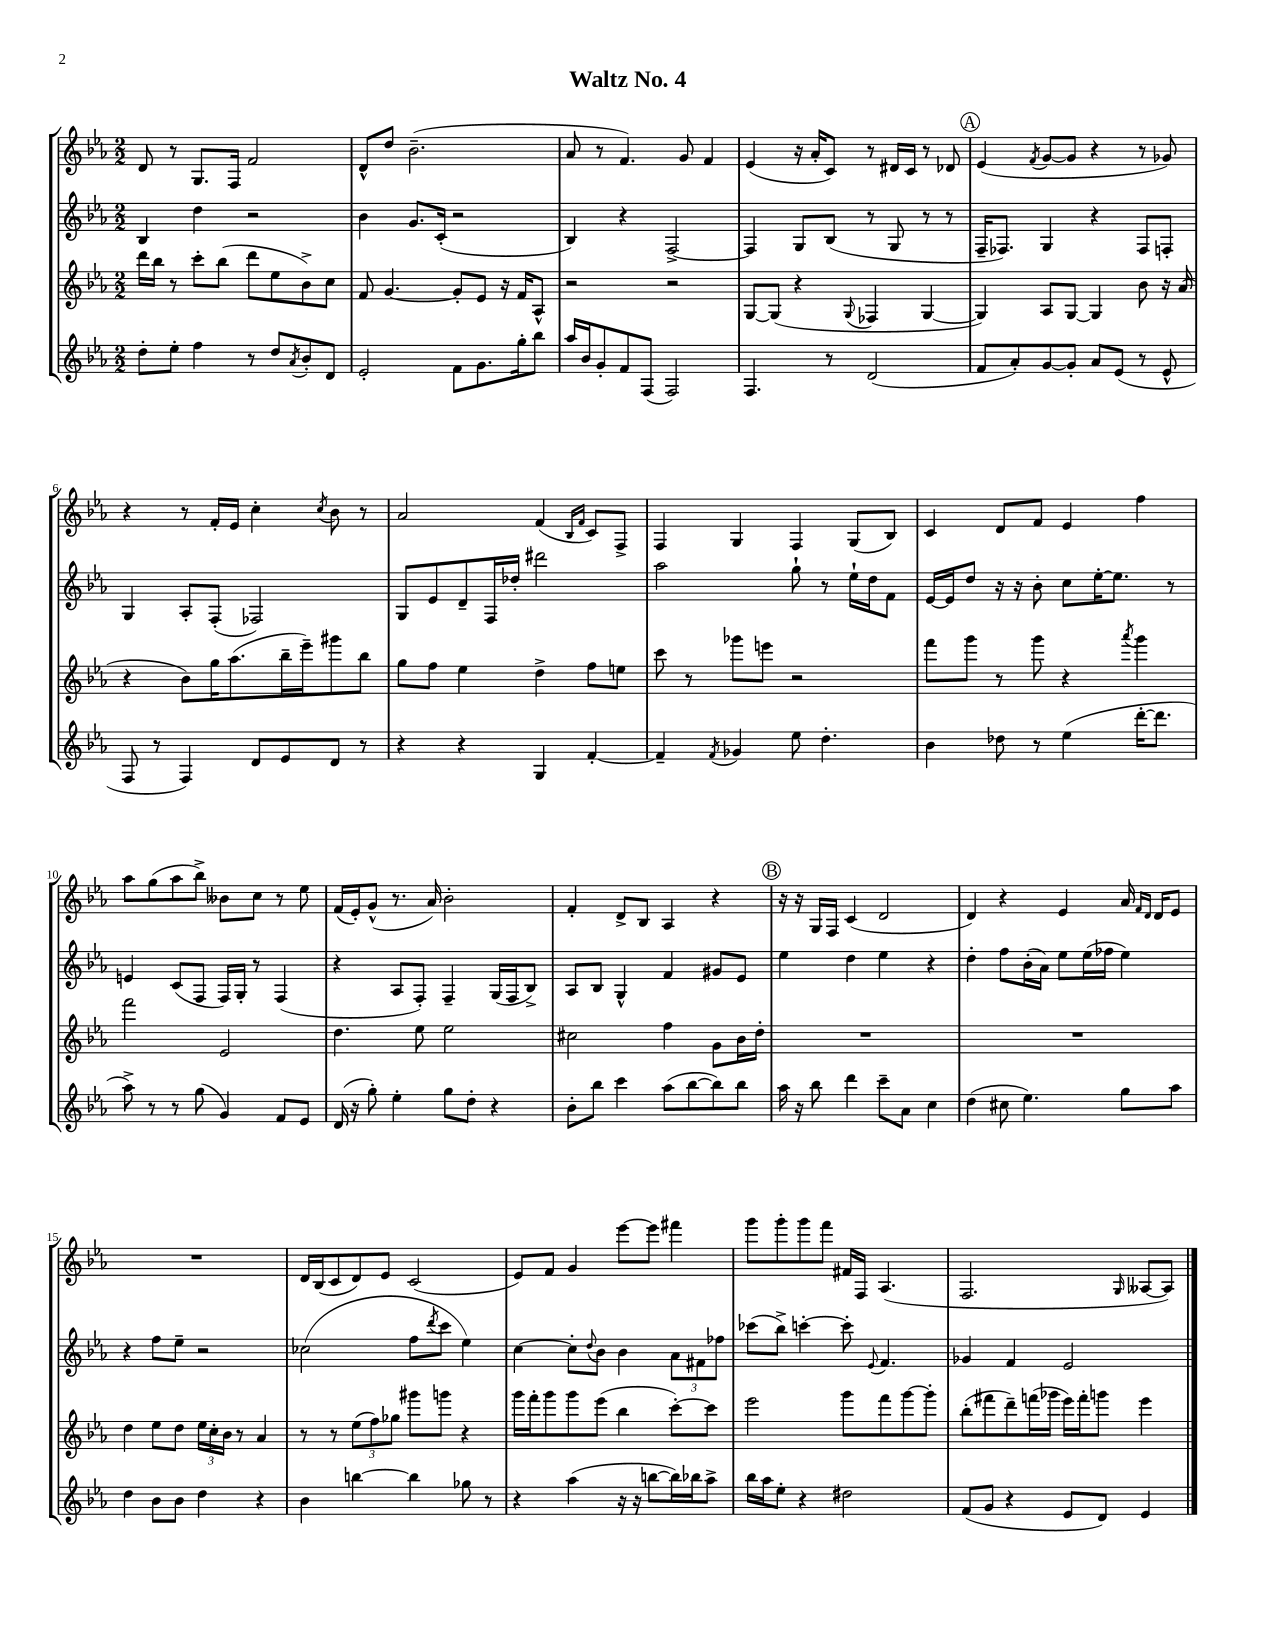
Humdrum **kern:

**kern	**kern	**kern	**kern
*part4	*part3	*part2	*part1
*staff4	*staff3	*staff2	*staff1
*clefG2	*clefG2	*clefG2	*clefG2
*k[b-e-a-]	*k[b-e-a-]	*k[b-e-a-]	*k[b-e-a-]
*M2/2	*M2/2	*M2/2	*M2/2
=1	=1	=1	=1
8dd'\L	16ddd\LL	4B-/	8d/
.	16bb-\JJ	.	.
8ee-'\J	8r	.	8r
4ff\	8ccc'\L	4dd\	8.G/L
.	(8bb-\J	.	.
.	.	.	16F/Jk
8r	8ddd\L	2r	2f/
8dd/L	8ee-\	.	.
8qa-/	.	.	.
8b-'/	8b-^\)	.	.
8d/J	8cc\J	.	.
=2	=2	=2	=2
2e-'/	8f/	4b-\	8d^^/L
.	[4.g/	.	8dd/J
.	.	8.g/L	(2.b-~\
.	.	(16c'/Jk	.
8f\L	8g'/L]	2r	.
8.g\	8e-/J	.	.
.	16r	.	.
16gg'\k	16f/KL	.	.
8bb-\J	8A-^^/J	.	.
=3	=3	=3	=3
16aa-/LL	2r	4B-/)	8a-/
16b-/J	.	.	.
8g'/	.	.	8r
8f/	.	4r	4.f/)
(8F/J	.	.	.
2F/)	2r	[2F^/	.
.	.	.	8g/
.	.	.	4f/
=4	=4	=4	=4
4.F/	[8G/L	4F/]	(4e-/
.	(8G/J]	.	.
.	4r	8G/L	16r
.	.	.	16a-'/KL
8r	.	(8B-/J	8c/J)
.	8qqG/	.	.
(2d/	4F-X/	8r	8r
.	.	8G/	16d#X/LL
.	.	.	16c/JJ
.	[4G/	8r	8r
.	.	8r	8d-X/
!!LO:REH:place=s1:t=A
=5	=5	=5	=5
8f/L	4G/])	16F~/KL	(4e-/
.	.	8.F-X/J)	.
8a-'/)	.	.	.
.	.	.	8qf/
[8g/	8A-/L	4G/	[8g/L
8g'/J]	[8G/J	.	8g/J]
8a-/L	4G/]	4r	4r
(8e-/J	.	.	.
8r	8b-\	8F-/L	8r
8e-^^/	16r	8Fn'/J	8g-X/)
.	(16a-/	.	.
!!LO:LB:g=z
=6	=6	=6	=6
8F/	4r	4G/	4r
8r	.	.	.
4F/)	8b-\L)	8A-'/L	8r
.	16gg\K	(8F'/J	16f'/LL
.	(8.aa-\	.	16e-/JJ
8d/L	.	2F-X/)	4cc'\
8e-/	16bb-~\L	.	.
.	16eee-~\J)	.	.
.	.	.	8qcc/
8d/J	8ggg#X\	.	8b-\
8r	8bb-\J	.	8r
=7	=7	=7	=7
4r	8gg\L	8G/L	2a-/
.	8ff\J	8e-/	.
4r	4ee-\	8d~/	.
.	.	16F/L	.
.	.	16dd-X'/JJ	.
4G/	4dd^\	2ddd#X\	(4f/
.	.	.	16qqB-/LL
.	.	.	16qqf/JJ
[4f'/	8ff\L	.	8c/L)
.	8een\J	.	8F^/J
=8	=8	=8	=8
4f~/]	8ccc\	2aa-\	4F/
.	8r	.	.
8qf/	.	.	.
4g-X/	8ggg-X\L	.	4G/
.	8eeen\J	.	.
8ee-\	2r	8gg`\	4F/
4.dd'\	.	8r	.
.	.	16ee-`\LL	(8G/L
.	.	16dd\J	.
.	.	8f\J	8B-/J)
=9	=9	=9	=9
4b-\	8fff\L	[16e-/LL	4c/
.	.	16e-/J]	.
.	8ggg\J	8dd/J	.
8dd-X\	8r	16r	8d/L
.	.	16r	.
8r	8ggg\	8b-'\	8f/J
(4ee-\	4r	8cc\L	4e-/
.	.	[16ee-'\K	.
.	.	8.ee-\J]	.
.	8qaaa-/	.	.
[16ddd'\KL	4ggg\	.	4ff\
8.ddd\J]	.	.	.
.	.	8r	.
!!LO:LB:g=z
=10	=10	=10	=10
8aa-^\)	2fff\	4en/	8aa-\L
8r	.	.	(8gg\
8r	.	(8c/L	8aa-\
(8gg\	.	8F/J	8bb-^\J)
4g/)	2e-/	16F/LL)	8b--X\L
.	.	16G'/JJ	.
.	.	8r	8cc\J
8f/L	.	(4F/	8r
8e-/J	.	.	8ee-\
=11	=11	=11	=11
(16d/	4.dd\	4r	(16f/LL
16r	.	.	16e-'/J)
8gg'\)	.	.	(8g^^/J
4ee-'\	.	8A-/L	8.r
.	8ee-\	8F'/J)	.
.	.	.	16a-/)
8gg\L	2ee-\	4F~/	2b-'\
8dd'\J	.	.	.
4r	.	(16G/LL	.
.	.	16F/J	.
.	.	8B-^/J)	.
=12	=12	=12	=12
8b-'\L	2cc#X\	8A-/L	4f'/
8bb-\J	.	8B-/J	.
4ccc\	.	4G^^/	8d^/L
.	.	.	8B-/J
(8aa-\L	4ff\	4f/	4A-/
[8bb-\	.	.	.
8bb-\])	8g\L	8g#X/L	4r
8bb-\J	16b-\L	8e-/J	.
.	16dd'\JJ	.	.
!!LO:REH:place=s1:t=B
=13	=13	=13	=13
16aa-\	1r	4ee-\	16r
16r	.	.	16r
8bb-\	.	.	16G/LL
.	.	.	16F/JJ
4ddd\	.	4dd\	(4c/
8ccc~\L	.	4ee-\	2d/
8a-\J	.	.	.
4cc\	.	4r	.
=14	=14	=14	=14
(4dd\	1r	4dd'\	4d/)
8cc#X\	.	8ff\L	4r
4.ee-\)	.	(16b-'\L	.
.	.	16a-\JJ)	.
.	.	8ee-\L	4e-/
.	.	(16ee-\L	.
.	.	16ff-X\JJ	.
8gg\L	.	4ee-\)	16a-/
.	.	.	16qqf/LL
.	.	.	16qqd/JJ
.	.	.	16d/KL
8aa-\J	.	.	8e-/J
!!LO:LB:g=z
=15	=15	=15	=15
4dd\	4dd\	4r	1r
8b-\L	8ee-\L	8ff\L	.
8b-\J	8dd\J	8ee-~\J	.
4dd\	24ee-\LL	2r	.
.	24cc'\	.	.
.	24b-\JJ	.	.
.	8r	.	.
4r	4a-/	.	.
=16	=16	=16	=16
4b-\	8r	(2cc-X\	16d/LL
.	.	.	(16B-/J
.	8r	.	8c/
[4bbn\	(12ee-\L	.	8d/)
.	12ff\)	.	.
.	.	.	8e-/J
.	12gg-X\J	.	.
4bb\]	8ggg#X\L	8ff\L	(2c/
.	.	8qddd/	.
.	8gggn\J	8ccc\J	.
8gg-X\	4r	4ee-\)	.
8r	.	.	.
=17	=17	=17	=17
4r	16ggg\LL	[4cc\	8e-/L)
.	16fff'\J	.	.
.	8ggg\	.	8f/J
(4aa-\	8ggg\	8cc'\L]	4g/
.	.	8qqdd/	.
.	(8eee-\J	8b-\J	.
16r	4bb-\	4b-\	[8eee-\L
16r	.	.	.
[8bbn\L	.	.	8eee-\J]
16bb\L])	[8ccc'\L)	12a-\L	4fff#X\
16bb-X\J	.	.	.
.	.	12f#X\	.
8aa-^\J	8ccc\J]	.	.
.	.	12ff-X\J	.
=18	=18	=18	=18
16bb-\LL	2eee-\	(8ccc-X\L	8ggg\L
16aa-\J	.	.	.
8ee-'\J	.	8bb-^\J)	8ggg'\
4r	.	[4cccn'\	8ggg\
.	.	.	8fff\J
2dd#X\	8ggg\L	8ccc'\]	16f#X/LL
.	.	.	16F/JJ
.	.	8qqe-/	.
.	8fff\	4.f/	(4.A-/
.	[8ggg\	.	.
.	8ggg'\J]	.	.
=19	=19	=19	=19
(8f/L	(8bb-'\L	4g-X/	2.F/
8g/J	8fff#X\	.	.
4r	8ddd~\)	4f/	.
.	(16fffn\L	.	.
.	16ggg-X\JJ	.	.
8e-/L	16eee-\LL)	2e-/	.
.	16fff'\J	.	.
8d/J)	8gggn\J	.	.
.	.	.	16qqG/
4e-/	4eee-\	.	[8A--X/L
.	.	.	8A--/J])
==	==	==	==
*-	*-	*-	*-
